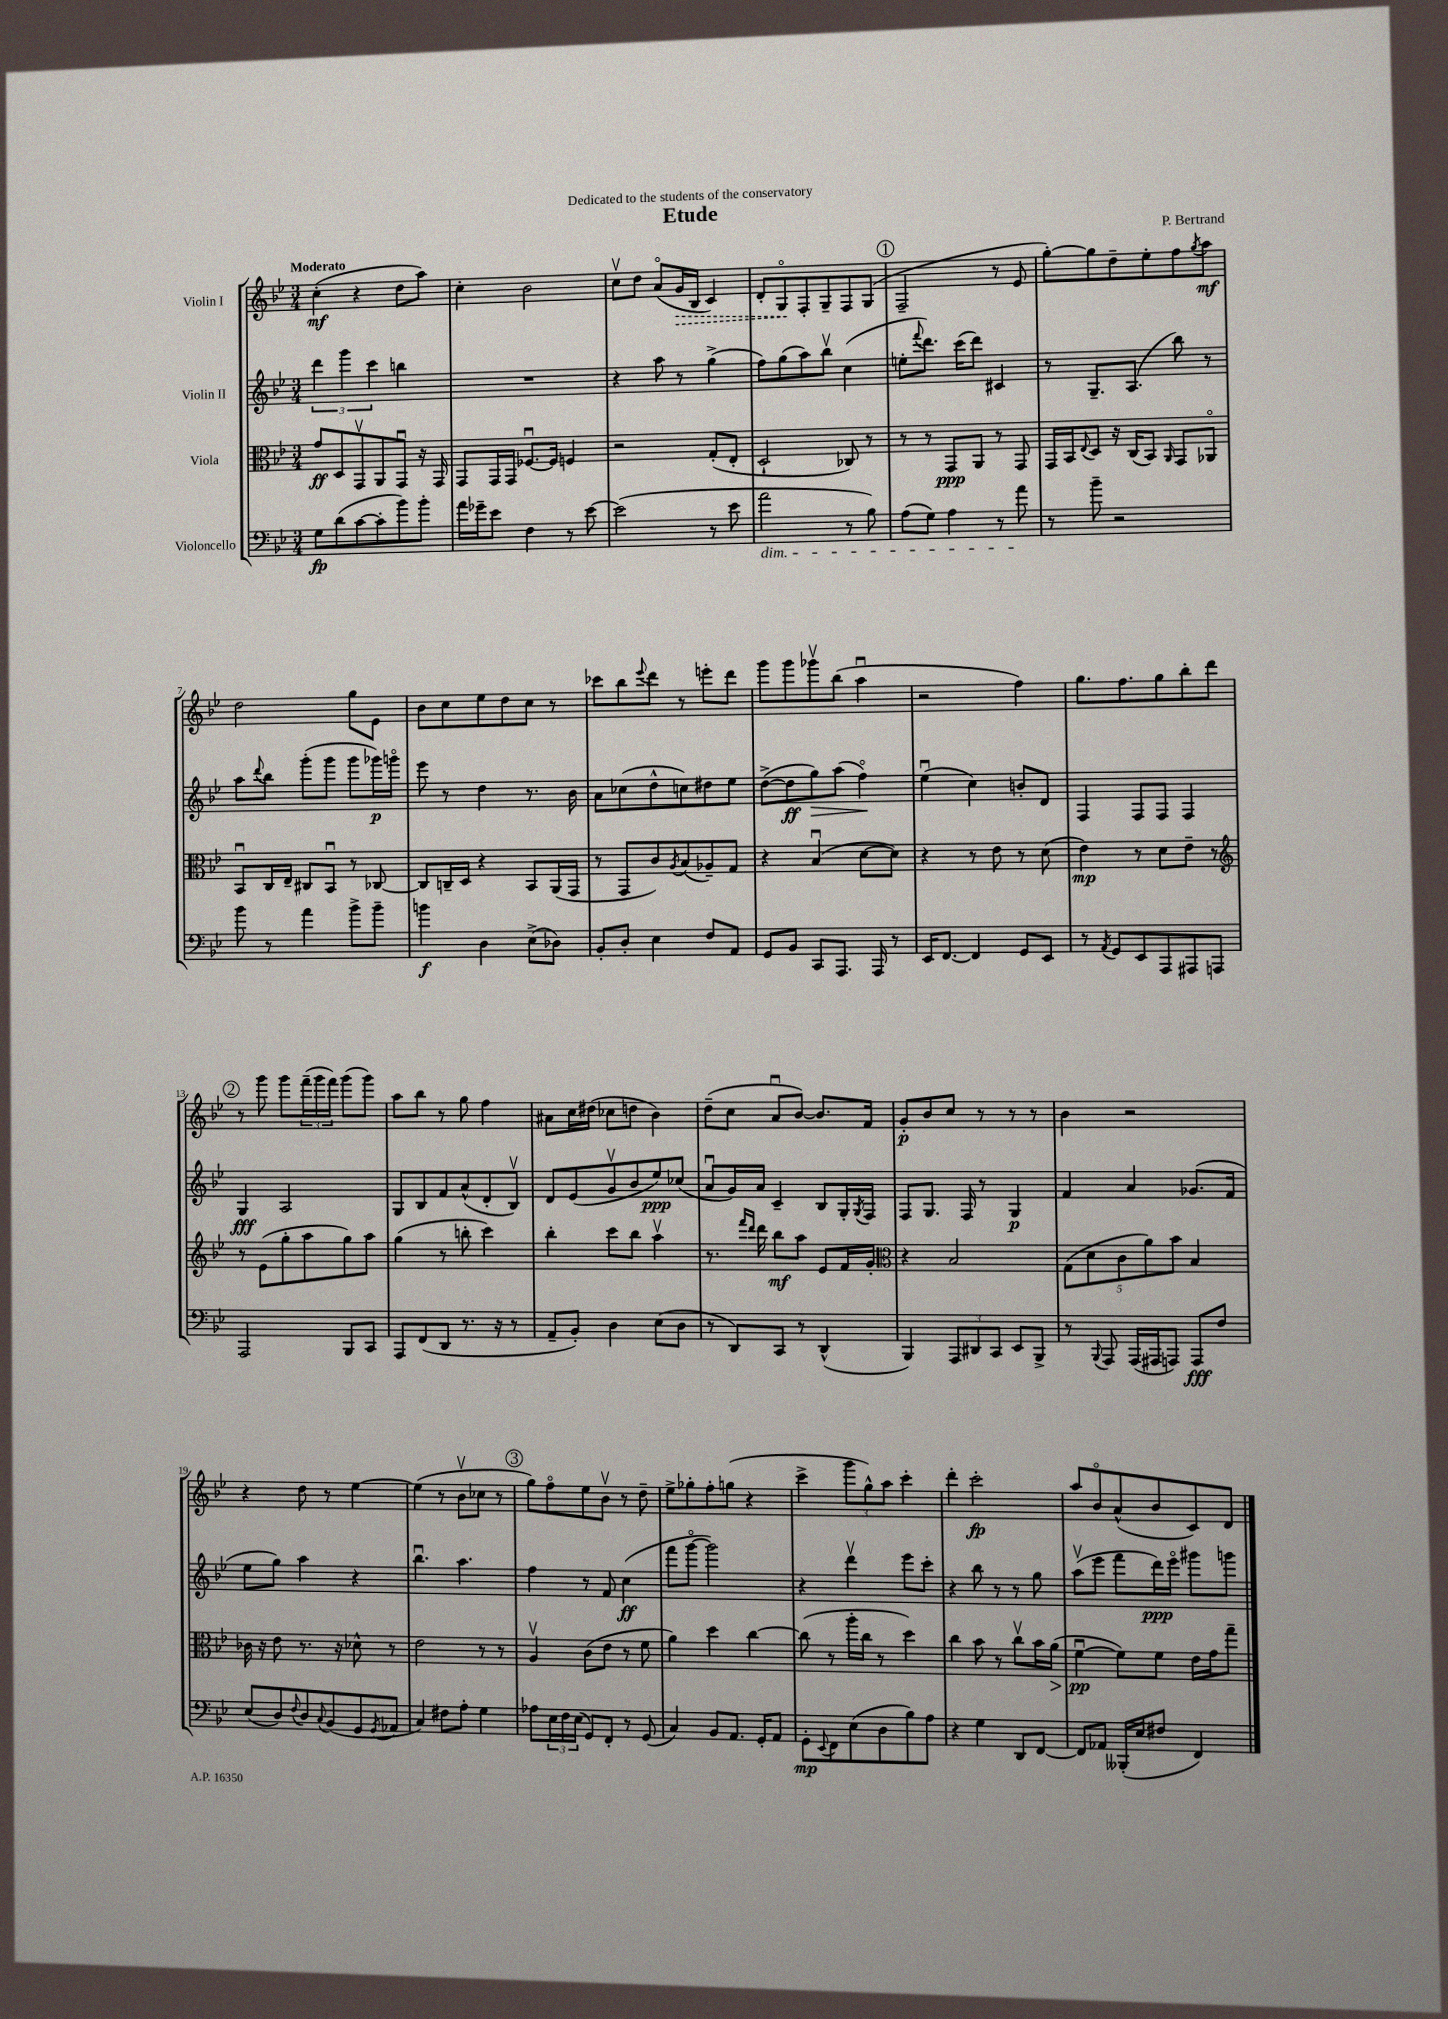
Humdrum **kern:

**kern	**kern	**kern	**kern
*staff4	*staff3	*staff2	*staff1
*clefF4	*clefC3	*clefG2	*clefG2
*k[b-e-]	*k[b-e-]	*k[b-e-]	*k[b-e-]
*M3/4	*M3/4	*M3/4	*M3/4
8G\L	8g/L	6ddd\	(4cc'\
(8d\	8D/	.	.
.	.	6ggg\	.
[8c\	8GGv/	.	4r
.	.	6ccc\	.
8c'\]	8AA/	.	.
8b-\)	8GGu/J	4bb\	8dd\L
8b-'\J	16r	.	8aa\J)
.	16GG/	.	.
=	=	=	=
16a\LL	8GG/L	2.r	4cc'\
16g-~\J	.	.	.
8e-\J	16GG/L	.	.
.	16GG/JJ	.	.
4F\	[8.F-u/L	.	2b-\
.	16F-/]Jk	.	.
8r	4F/	.	.
[8e-\	.	.	.
=	=	=	=
(2e-\]	2r	4r	8ccv\L
.	.	.	8dd\J
.	.	8aa\	(8ao/L
.	.	8r	16g/L
.	.	.	16B-/JJ
8r	(8G'/L	(4gg^\	4c/)
8e-\	8E-'/J	.	.
=	=	=	=
2a\	2D`/	8ff\L)	8d'/L
.	.	(8gg\	8Go/
.	.	8aa\)	8F'/
.	.	8bb-v\J	8G~/
8r	8C-/)	(4cc\	8F/
8B-\)	8r	.	(8G/J
=	=	=	=
(8A\L	8r	8ee'\L	2F~/
.	.	8qqfff/	.
8G\J)	8r	8.ddd\J)	.
4A\	8GG/L	.	.
.	.	(16ccc\LK	.
.	8AA/J	8ddd\J)	.
8r	8r	4c#/	8r
8a\	8GG/	.	8e-/
=	=	=	=
8r	16GG/LL	8r	[8gg'\L)
.	16BB-/J	.	.
.	8qqE-/	.	.
8b-~\	8D/J	8.G~/L	8gg\]
2r	16r	.	8dd~\
.	(16C/LK	(8.A/J	.
.	8BB-/J)	.	8ee-'\
.	16qqAA/	.	.
.	8GG/L	8bb-\)	8ff\
.	.	.	8qgg/
.	8AA-o/J	8r	8aa\J
=	=	=	=
8b-\	8BB-u/L	8aa\L	2dd\
.	.	8qqddd/	.
8r	16C/L	8bb-\J	.
.	16E-~/JJ	.	.
4a\	8C#/L	(8ggg'\L	.
.	8BB-u/J	8ggg\J	.
8b-^\L	8r	8ggg\L	8gg\L
8b-~\J	[8C-/	16ggg-\L)	8e-\J
.	.	16gggo\JJ	.
=	=	=	=
4b\	8C-/]L	8eee-\	8b-\L
.	16C~/L	8r	8cc\
.	16D/JJ	.	.
4D\	4r	4dd\	8ee-\
.	.	.	8dd\
(8E-^\L	8BB-/L	8.r	8cc\J
8D-\J)	(16AA/L	.	8r
.	16GG/JJ	16b-\	.
=	=	=	=
8BB-'/L	8r	8a\L	8ccc-\L
8D'/J	8GG/L	(8cc-\	8bb-\
.	.	.	8qqeee-/
4E-\	8c/)	8dd^^\	8ddd\J
.	8qA/	.	.
.	(8B-/	8cc\)	8r
8F/L	8A-~/)	8dd#\	8eee'\L
8AA/J	8G/J	8ee-\J	8ddd\J
=	=	=	=
8GG/L	4r	([8dd^\L	8ggg\L
8BB-/J	.	8dd\]	8ggg\
8CC/L	(4B-u/	8gg\)	8ggg-v\
8.AAA/J	.	(8aa\J	(8bb-\J
.	[8d\L	4ffo\)	4aau\
16AAA/	.	.	.
8r	8d\]J)	.	.
=	=	=	=
16EE-/LK	4r	(4ee-u\	2r
[8.FF/J	.	.	.
4FF/]	8r	4cc\)	.
.	8e-\	.	.
8GG/L	8r	8b'/L	4ff\)
8EE-/J	(8d\	8d/J	.
=	=	=	=
8r	4e-\)	4F/	8.gg\L
8qAA/	.	.	.
8GG/L	.	.	.
.	.	.	8.ff\
8EE-/	8r	8F/L	.
8AAA/	8d\L	8F/J	8gg\
8AAA#/	8e-~\J	4F/	8bb-'\
8AAA/J	8r	.	8ddd\J
=	=	=	=
*	*clefG2	*	*
2AAA/	8r	4G/	8r
.	(8e-\L	.	8ggg\
.	8gg'\	2A/	8ggg\L
.	8aa\	.	(24fff~\L
.	.	.	24ggg\
.	.	.	24fff\JJ)
8BBB-/L	8gg\)	.	(8ggg\L
8CC/J	8aa\J	.	8ggg\J)
=	=	=	=
8AAA/L	(4gg\	8G/L	8aa\L
(8FF/	.	8B-/	8bb-\J
8DD/J	8r	8f/	8r
8.r	8bb'\	(8a^^/	8gg\
.	4ccc\)	8d'/	4ff\
16r	.	.	.
8r	.	8B-v/J)	.
=	=	=	=
8AA~/L	4bb-'\	8d/L	8a#\L
8BB-'/J)	.	(8e-/	16cc\L
.	.	.	(16dd#\JJ
4D\	8ccc\L	8gv/	8cc-\L
.	8bb-\J	8b-/	8dd\J
(8E-\L	4aav\	8ee-/)	4b-\)
8D\J	.	(8cc-/J	.
=	=	=	=
8r	8.r	8au/L	(8dd~\L
8DD/L)	.	16g/L)	8cc\J
.	16qqfff/LL	.	.
.	16qqddd/JJ	.	.
.	16ddd\	16a/JJ	.
8CC/J	8bb-\L	4c~/	8au/L
8r	8aa\J	.	[8b-/J)
(4DD^^/	8e-/L	8B-/L	8.b-/]L
.	16f/L	16G'/L	.
.	.	8qG/	.
.	16g'/JJ	16F/JJ	16f/Jk
=	=	=	=
*	*clefC3	*	*
4BBB-/)	4r	8F/L	8g'/L
.	.	8.G/J	8b-/
12AAA/L	2B-/	.	8cc/J
.	.	16F/	.
12DD#/	.	.	.
.	.	8r	8r
12CC/J	.	.	.
8EE-/L	.	4G/	8r
8BBB-^/J	.	.	8r
=	=	=	=
8r	(10G\L	4f/	4b-\
.	10d\	.	.
8qqBBB-/	.	.	.
8AAA/	.	.	.
.	10c\	.	.
(16AAA/LL	.	4a/	2r
.	10a\)	.	.
16AAA#/J	.	.	.
8AAA/J)	.	.	.
.	10b-\J	.	.
8AAA/L	4B-/	(8.g-/L	.
8F/J	.	.	.
.	.	16f/Jk	.
=	=	=	=
(8E-/L	16c-\	8ee-\L	4r
.	16r	.	.
8D/)	8e-\	8gg\J)	.
8qqF/	.	.	.
8D/	8.r	4aa\	8dd\
8qqC/	.	.	.
(8BB-/	.	.	8r
.	16r	.	.
8GG/	8d-^^\	4r	[4ee-\
8qGG/	.	.	.
8AA-/J	8r	.	.
=	=	=	=
4C/)	2e-\	4.bb-u\	(4ee-\]
8F#\L	.	.	8r
8A'\J	.	4.aa\	8b-v\L
4G\	8r	.	8cc-\J
.	8r	.	8r
=	=	=	=
8A-\L	4Av/	4ff\	8gg\L)
24E-\L	.	.	8ffo\
24F\	.	.	.
(24E-\JJ	.	.	.
8GG/L)	(8c\L	8r	8ee-\
8FF'/J	8e-\J	8f/	8b-v\J
8r	8r	(4cc\	8r
(8GG/	8f\	.	8dd~\
=	=	=	=
4C/)	4a\)	8fff\L	8ee-^\L
.	.	[8gggo\J	8gg-'\
8BB-/L	4dd\	2ggg\])	8ff'\
8.AA/J	.	.	(8gg\J
.	[4cc\	.	4r
16GG'/LK	.	.	.
8AA/J	.	.	.
=	=	=	=
8GG'\L	(8cc\]	4r	4ccc^\
8qqEE-/	.	.	.
8FF\	8r	.	.
(8E-\	16aa'\LL	4dddv\	12ggg\L
.	16cc\JJ	.	.
.	.	.	12gg^^\)
8D\	8r	.	.
.	.	.	12aa\J
8B-\)	4dd\)	8eee-\L	4ccc'\
8A\J	.	8ccc'\J	.
=	=	=	=
4r	4cc\	4r	4ddd'\
4G\	8b-\	8bb-\	2ccc'\
.	8r	8r	.
8DD/L	8ccv\L	8r	.
[8FF/J	16b-\L	8gg\	.
.	(16a\JJ	.	.
=	=	=	=
8FF/]L	[4fu\	(8aav\L	8aa/L
8AA-/J	.	8eee-\J	8b-o/
(16BBB--'/LL	8f\]L)	8fff\L	(8a^^/
16E-/J	.	.	.
8F#/J	8f\J	16ddd\L)	8b-/
.	.	16eee-o\JJ	.
4FF/)	16e-\LL	8ggg#\L	8c/)
.	16g\J	.	.
.	8gg~\J	8ggg\J	8d/J
==	==	==	==
*-	*-	*-	*-
